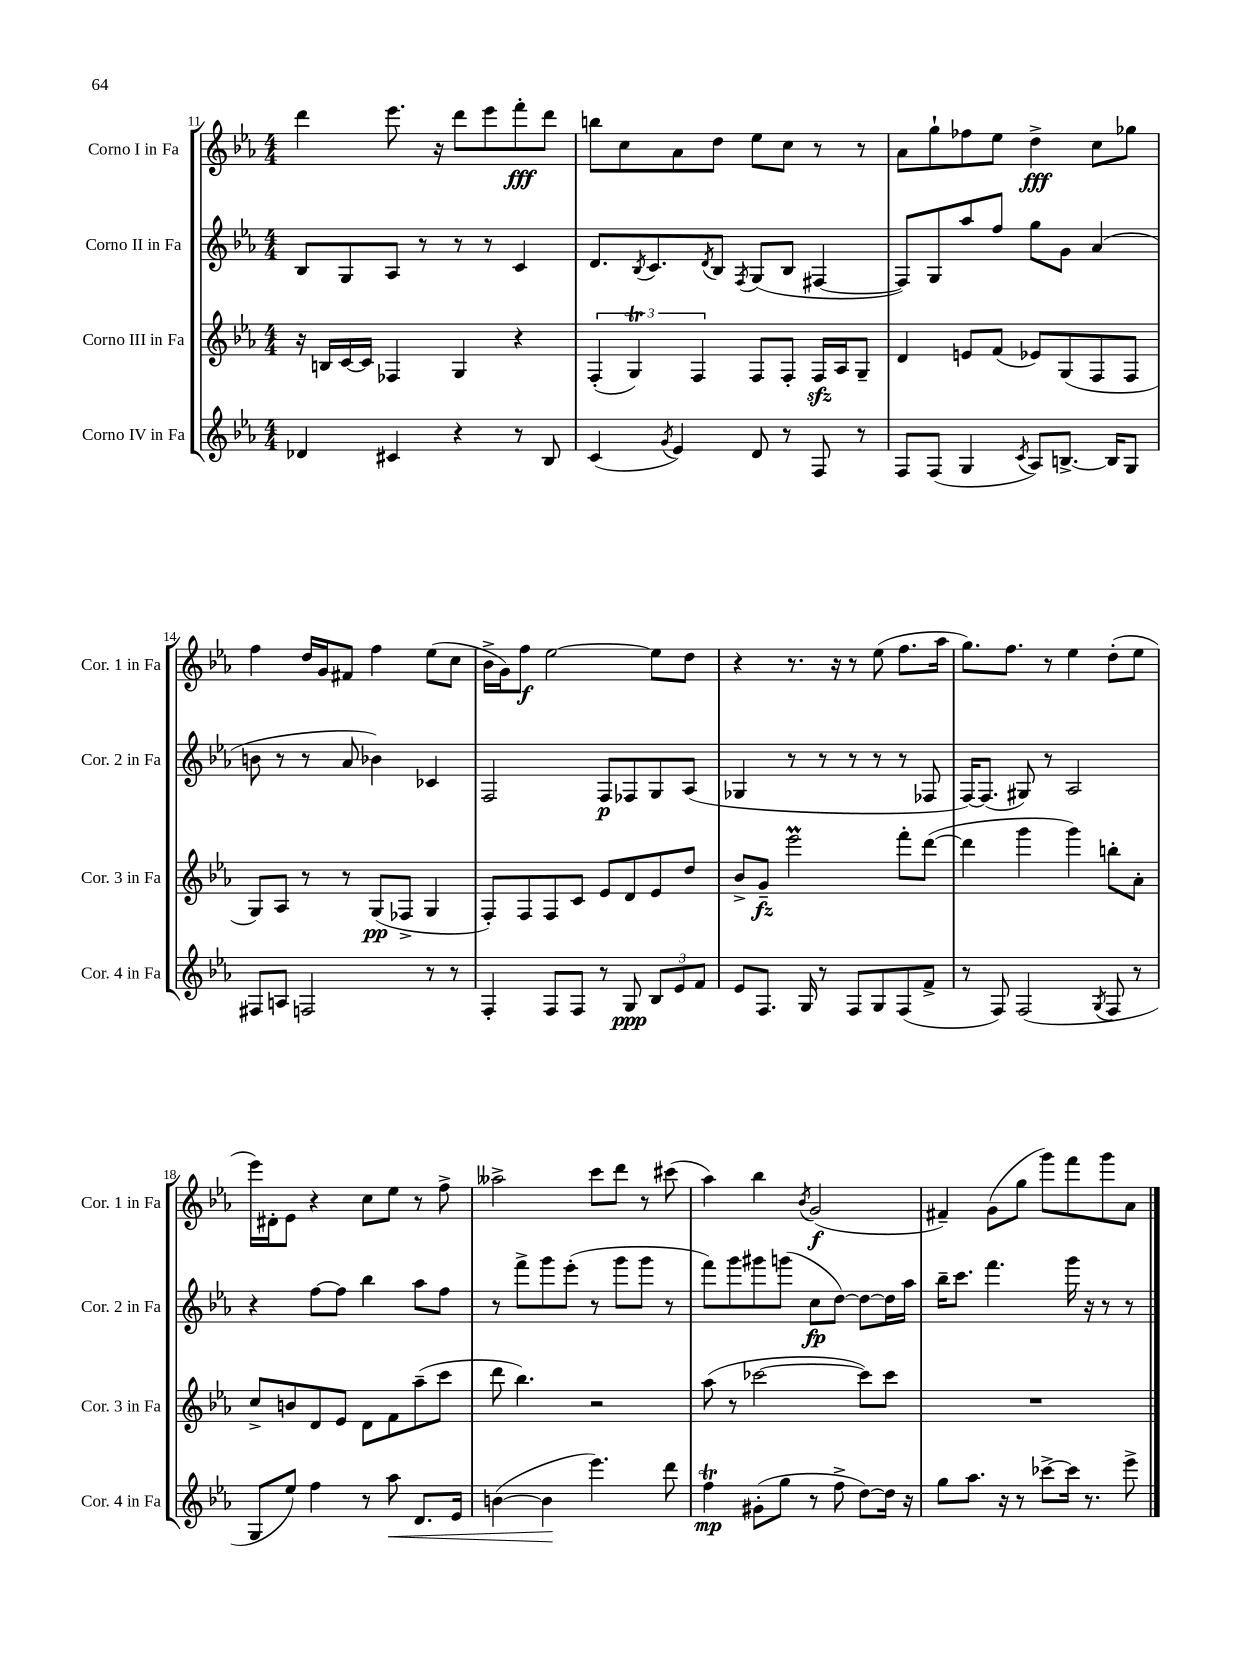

**kern	**dynam	**kern	**dynam	**kern	**dynam	**kern	**dynam
*part4	*part4	*part3	*part3	*part2	*part2	*part1	*part1
*staff4	*staff4	*staff3	*staff3	*staff2	*staff2	*staff1	*staff1
*I"Corno IV in Fa	*	*I"Corno III in Fa	*	*I"Corno II in Fa	*	*I"Corno I in Fa	*
*I'Cor. 4 in Fa	*	*I'Cor. 3 in Fa	*	*I'Cor. 2 in Fa	*	*I'Cor. 1 in Fa	*
*clefG2	*	*clefG2	*	*clefG2	*	*clefG2	*
*k[b-e-a-]	*	*k[b-e-a-]	*	*k[b-e-a-]	*	*k[b-e-a-]	*
*M4/4	*	*M4/4	*	*M4/4	*	*M4/4	*
=11	=11	=11	=11	=11	=11	=11	=11
4d-X/	.	16r	.	8B-/L	.	4ddd\	.
.	.	16Bn/LL	.	.	.	.	.
.	.	[16c/	.	8G/	.	.	.
.	.	16c/JJ]	.	.	.	.	.
4c#X/	.	4F-X/	.	8A-/J	.	8.eee-\	.
.	.	.	.	8r	.	.	.
.	.	.	.	.	.	16r	.
4r	.	4G/	.	8r	.	8ddd\L	.
.	.	.	.	8r	.	8eee-\	.
8r	.	4r	.	4c/	.	8fff'\	fff
8B-/	.	.	.	.	.	8ddd\J	.
=12	=12	=12	=12	=12	=12	=12	=12
(4c/	.	(6F'/	.	8.d/L	.	8bbn\L	.
.	.	.	.	.	.	8cc\	.
.	.	6Gt/)	.	.	.	.	.
.	.	.	.	8qB-/	.	.	.
.	.	.	.	8.c/	.	.	.
8qg/	.	.	.	.	.	.	.
4e-/)	.	.	.	.	.	8a-\	.
.	.	6F/	.	.	.	.	.
.	.	.	.	8qd/	.	.	.
.	.	.	.	8B-/J	.	8dd\J	.
.	.	.	.	8qF/	.	.	.
8d/	.	8F/L	.	(8G/L	.	8ee-\L	.
8r	.	8F'/J	.	8B-/J	.	8cc\J	.
8F/	.	16Fzz/LL	.	[4F#X/	.	8r	.
.	.	16A-/J	.	.	.	.	.
8r	.	8G~/J	.	.	.	8r	.
=13	=13	=13	=13	=13	=13	=13	=13
8F/L	.	4d/	.	8F#/L])	.	8a-\L	.
(8F/J	.	.	.	8G/	.	8gg`\	.
4G/	.	8en/L	.	8aa-/	.	8ff-X\	.
.	.	(8f/J	.	8ff/J	.	8ee-\J	.
8qc/	.	.	.	.	.	.	.
8A-/L)	.	8e-X/L)	.	8gg\L	.	4dd^\	fff
[8.Bn^/J	.	(8G/	.	8g\J	.	.	.
.	.	8F/	.	(4a-/	.	8cc\L	.
16B/KL]	.	.	.	.	.	.	.
8G/J	.	8F/J	.	.	.	8gg-X\J	.
!!LO:LB:g=z
=14	=14	=14	=14	=14	=14	=14	=14
8F#X/L	.	8G/L)	.	8bn\	.	4ff\	.
8An/J	.	8A-/J	.	8r	.	.	.
2Fn/	.	8r	.	8r	.	16dd/LL	.
.	.	.	.	.	.	16g/J	.
.	.	8r	.	8a-/	.	8f#X/J	.
.	.	(8G/L	pp	4b-X\)	.	4ff\	.
.	.	8F-X^/J	.	.	.	.	.
8r	.	4G/	.	4c-X/	.	(8ee-\L	.
8r	.	.	.	.	.	8cc\J	.
=15	=15	=15	=15	=15	=15	=15	=15
4F'/	.	8F'/L)	.	2F/	.	16b-^\LL	.
.	.	.	.	.	.	16g\J)	.
.	.	8F/	.	.	.	8ff\J	f
8F/L	.	8F/	.	.	.	[2ee-\	.
8F/J	.	8c/J	.	.	.	.	.
8r	.	8e-/L	.	8F/L	p	.	.
8G/	ppp	8d/	.	8F-X/	.	.	.
12B-/L	.	8e-/	.	8G/	.	8ee-\L]	.
12e-/	.	.	.	.	.	.	.
.	.	8dd/J	.	(8A-/J	.	8dd\J	.
12f/J	.	.	.	.	.	.	.
=16	=16	=16	=16	=16	=16	=16	=16
8e-/L	.	8b-^/L	.	4G-X/	.	4r	.
8.F/J	.	8g~/J	fz	.	.	.	.
.	.	2eee-M\	.	8r	.	8.r	.
16G/	.	.	.	.	.	.	.
8r	.	.	.	8r	.	.	.
.	.	.	.	.	.	16r	.
8F/L	.	.	.	8r	.	8r	.
8G/	.	.	.	8r	.	(8ee-\	.
(8F/	.	8fff'\L	.	8r	.	8.ff\L	.
8f^/J	.	([8ddd\J	.	8F-X/	.	.	.
.	.	.	.	.	.	16aa-\Jk	.
=17	=17	=17	=17	=17	=17	=17	=17
8r	.	4ddd\]	.	[16F/KL)	.	8.gg\L)	.
.	.	.	.	(8.F/J]	.	.	.
8F/)	.	.	.	.	.	.	.
.	.	.	.	.	.	8.ff\J	.
(2F/	.	4ggg\	.	8G#X/)	.	.	.
.	.	.	.	8r	.	8r	.
.	.	4ggg\)	.	2A-/	.	4ee-\	.
8qG/	.	.	.	.	.	.	.
8F/	.	8bbn'\L	.	.	.	(8dd'\L	.
8r	.	8a-'\J	.	.	.	8ee-\J	.
!!LO:LB:g=z
=18	=18	=18	=18	=18	=18	=18	=18
8G/L	.	8cc^/L	.	4r	.	16eee-\LL)	.
.	.	.	.	.	.	16d#X'\J	.
8ee-/J)	.	8bn/	.	.	.	8e-\J	.
4ff\	.	8d/	.	[8ff\L	.	4r	.
.	.	8e-/J	.	8ff\J]	.	.	.
8r	.	8d\L	.	4bb-\	.	8cc\L	.
!	!LO:HP:b	!	!	!	!	!	!
8aa-\	<	8f\	.	.	.	8ee-\J	.
8.d/L	.	(8aa-~\	.	8aa-\L	.	8r	.
.	.	8ccc\J	.	8ff\J	.	8ff^\	.
16e-/Jk	.	.	.	.	.	.	.
=19	=19	=19	=19	=19	=19	=19	=19
([4bn\	.	8ddd\	.	8r	.	2aa--X^\	.
.	.	4.bb-\)	.	8fff^\L	.	.	.
4b\]	.	.	.	8ggg\	.	.	.
.	.	.	.	(8eee-'\J	.	.	.
4.eee-\)	[	2r	.	8r	.	8ccc\L	.
.	.	.	.	8ggg\L	.	8ddd\J	.
.	.	.	.	8ggg\J	.	8r	.
8ddd\	.	.	.	8r	.	(8ccc#X\	.
=20	=20	=20	=20	=20	=20	=20	=20
4ffT\	mp	(8aa-\	.	8fff\L)	.	4aa-\)	.
.	.	8r	.	8ggg\	.	.	.
(8g#X'\L	.	[2ccc-X\	.	8ggg#X\	.	4bb-\	.
8gg\J	.	.	.	(8gggn\J	.	.	.
.	.	.	.	.	.	8qb-/	.
8r	.	.	.	8cc\L	fp	(2g/	f
8ff^\	.	.	.	[8dd\J)	.	.	.
[8dd\L)	.	8ccc-\L])	.	8dd\L_	.	.	.
16dd\Jk]	.	8ccc-\J	.	16dd\L]	.	.	.
16r	.	.	.	16aa-\JJ	.	.	.
=21	=21	=21	=21	=21	=21	=21	=21
8gg\L	.	1r	.	16bb-~\KL	.	4f#X~/)	.
.	.	.	.	8.ccc\J	.	.	.
8.aa-\J	.	.	.	.	.	.	.
.	.	.	.	4.fff\	.	(8g\L	.
16r	.	.	.	.	.	.	.
8r	.	.	.	.	.	8gg\J	.
[8ccc-X^\L	.	.	.	.	.	8ggg\L)	.
16ccc-\Jk]	.	.	.	16ggg\	.	8fff\	.
8.r	.	.	.	16r	.	.	.
.	.	.	.	8r	.	8ggg\	.
8eee-^\	.	.	.	8r	.	8a-\J	.
==	==	==	==	==	==	==	==
*-	*-	*-	*-	*-	*-	*-	*-
